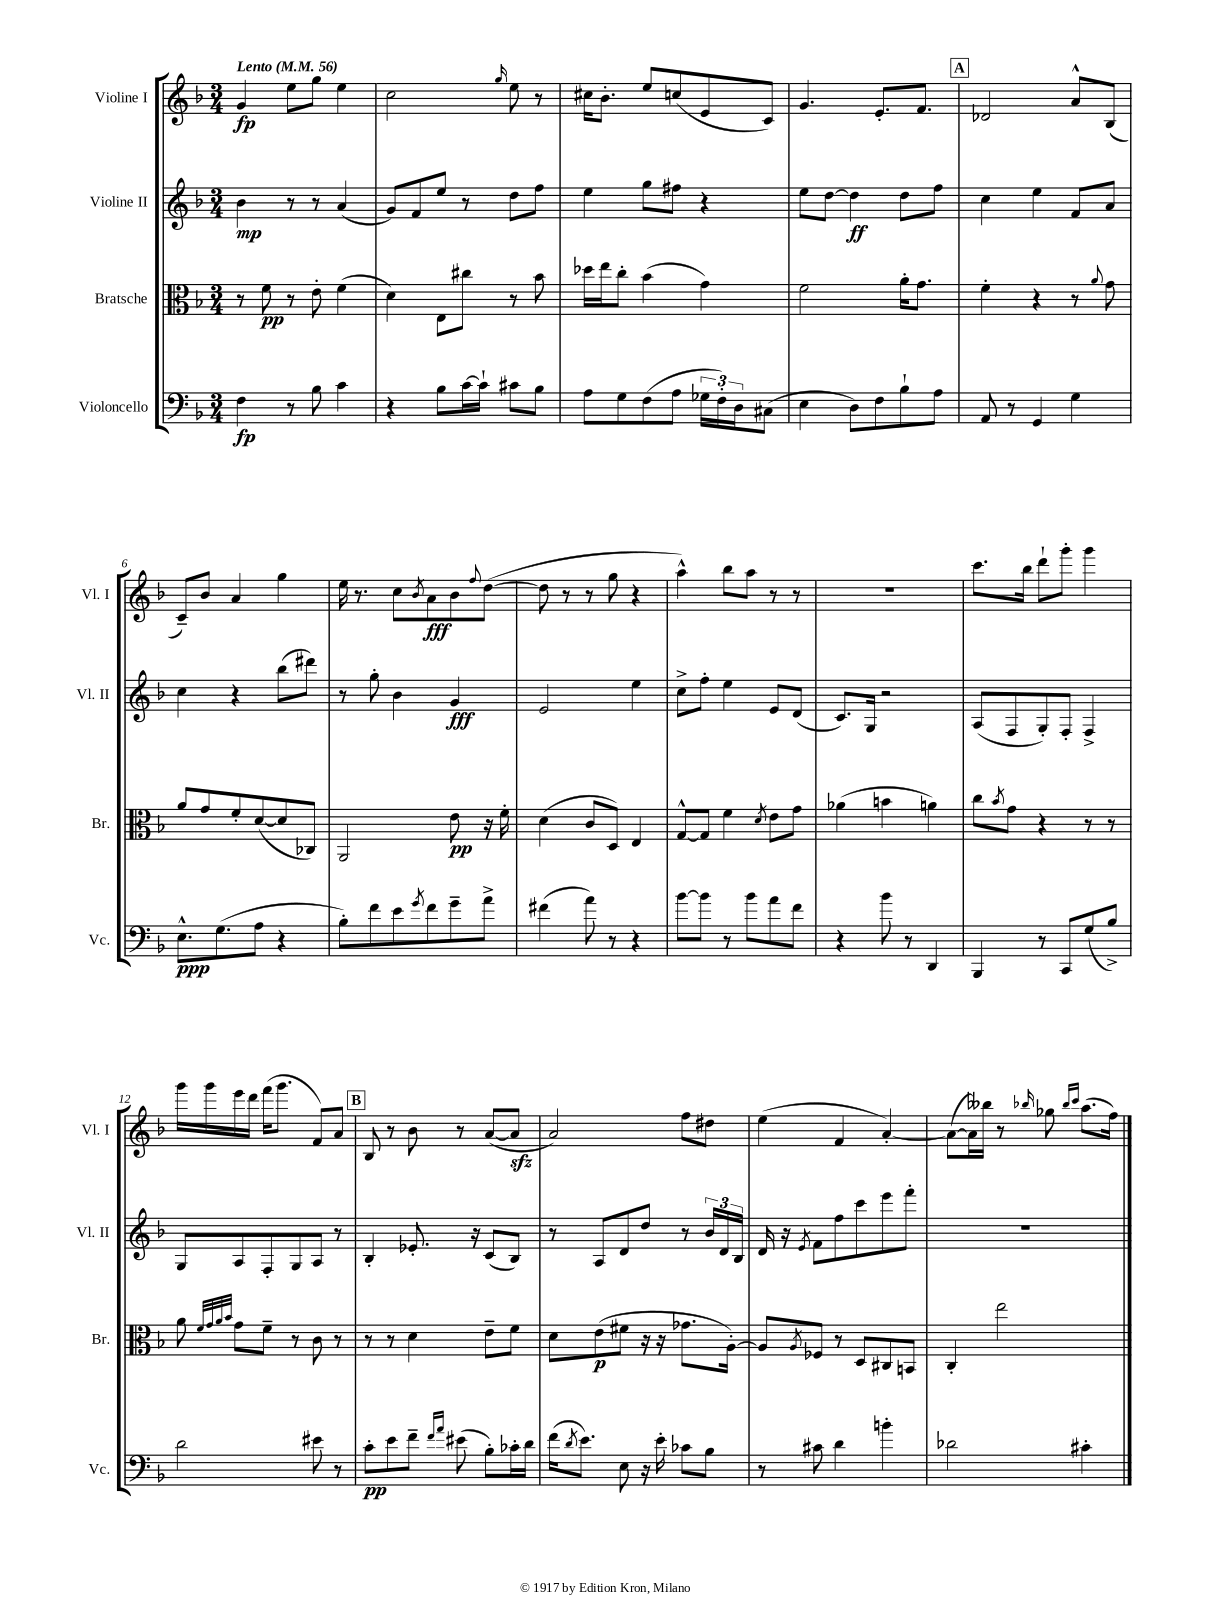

**kern	**kern	**kern	**kern
*staff4	*staff3	*staff2	*staff1
*clefF4	*clefC3	*clefG2	*clefG2
*k[b-]	*k[b-]	*k[b-]	*k[b-]
*M3/4	*M3/4	*M3/4	*M3/4
*MM56	*MM56	*MM56	*MM56
4F	8r	4b-	4g
.	8f	.	.
8r	8r	8r	8ee
8B-	8e'	8r	8gg
4c	(4f	(4a	4ee
=	=	=	=
4r	4d)	8g)	2cc
.	.	8f	.
8B-	8E	8ee	.
[16c	8cc#	8r	.
16c`]	.	.	.
.	.	.	16qqgg
8c#	8r	8dd	8ee
8B-	8b-	8ff	8r
=	=	=	=
8A	16dd-	4ee	16cc#
.	16ee	.	8.b-'
8G	8cc'	.	.
(8F	(4b-	8gg	8ee
8A	.	8ff#	(8cc
24G-	4g)	4r	8e
24F')	.	.	.
24D	.	.	.
(8C#	.	.	8c)
=	=	=	=
4E	2f	8ee	4.g
.	.	[8dd	.
8D)	.	4dd]	.
8F	.	.	8.e'
8B-`	16a'	8dd	.
.	8.g	.	8.f
8A	.	8ff	.
=	=	=	=
8AA	4f'	4cc	2d-
8r	.	.	.
4GG	4r	4ee	.
4G	8r	8f	8a^^
.	8qqa	.	.
.	8g	8a	(8B-
=	=	=	=
8.E^^	8a	4cc	8c~)
.	8g	.	8b-
(8.G	.	.	.
.	8f'	4r	4a
8A	([8d	.	.
4r	8d]	(8bb-	4gg
.	8C-)	8ddd#)	.
=	=	=	=
8B-')	2AA	8r	16ee
.	.	.	8.r
8f	.	8gg'	.
8e	.	4b-	8cc
8qg	.	.	8qb-
8f	.	.	8a
8g~	8e	4g	8b-
.	.	.	8qqff
8a^	16r	.	([8dd
.	16f'	.	.
=	=	=	=
(4f#	(4d	2e	8dd]
.	.	.	8r
8a)	8c	.	8r
8r	8D)	.	8gg
4r	4E	4ee	4r
=	=	=	=
[8b-	[8G^^	8cc^	4aa^^)
8b-]	8G]	8ff'	.
8r	4f	4ee	8bb-
8b-	.	.	8aa
.	8qd	.	.
8a	8e	8e	8r
8f	8g	(8d	8r
=	=	=	=
4r	(4a-	8.c)	2.r
.	.	16G	.
8b-	4b	2r	.
8r	.	.	.
4DD	4a)	.	.
=	=	=	=
4BBB-	8cc	(8A	8.ccc
.	8qb-	.	.
.	8g	8F	.
.	.	.	16bb-
8r	4r	8G')	8ddd`
8CC	.	8F'	8ggg'
(8G	8r	4F^	4ggg
8B-^)	8r	.	.
=	=	=	=
2d	8a	8G	16ggg
.	.	.	16ggg
.	32qqf	.	.
.	32qqg	.	.
.	32qqa	.	.
.	32qqb-	.	.
.	8g	8A	16eee
.	.	.	16ddd
.	8f~	8F'	(16fff
.	.	.	8.ggg
.	8r	8G	.
8e#	8c	8A	8f)
8r	8r	8r	8a
=	=	=	=
8c'	8r	4B-'	8B-
8e	8r	.	8r
8f~	4d	8.e-'	8b-
16qqf	.	.	.
16qqa	.	.	.
(8e#	.	.	8r
.	.	16r	.
8B-')	8e~	(8c	([8a
16c-'	8f	8B-)	8a]
16d	.	.	.
=	=	=	=
(16f	8d	8r	2a)
8qd	.	.	.
8.e)	.	.	.
.	(8e	8A	.
8E	8f#	8d	.
16r	16r	8dd	.
16e'	16r	.	.
8c-	8.g-	8r	8ff
8B-	.	24b-	8dd#
.	.	24d	.
.	[16A')	.	.
.	.	24B-	.
=	=	=	=
8r	8A]	16d	(4ee
.	.	16r	.
.	8qA	8qe	.
8c#	8F-	8f	.
4d	8r	8ff	4f
.	8D	8ccc	.
4b'	8C#	8eee	[4a')
.	8BB	8fff'	.
=	=	=	=
2d-	4C'	2.r	(8a_
.	.	.	16a])
.	.	.	16bb--
.	2ee	.	8r
.	.	.	16qqbb-
.	.	.	8gg-
.	.	.	16qqbb-
.	.	.	16qqccc
4c#'	.	.	(8.aa
.	.	.	16ff)
==	==	==	==
*-	*-	*-	*-
